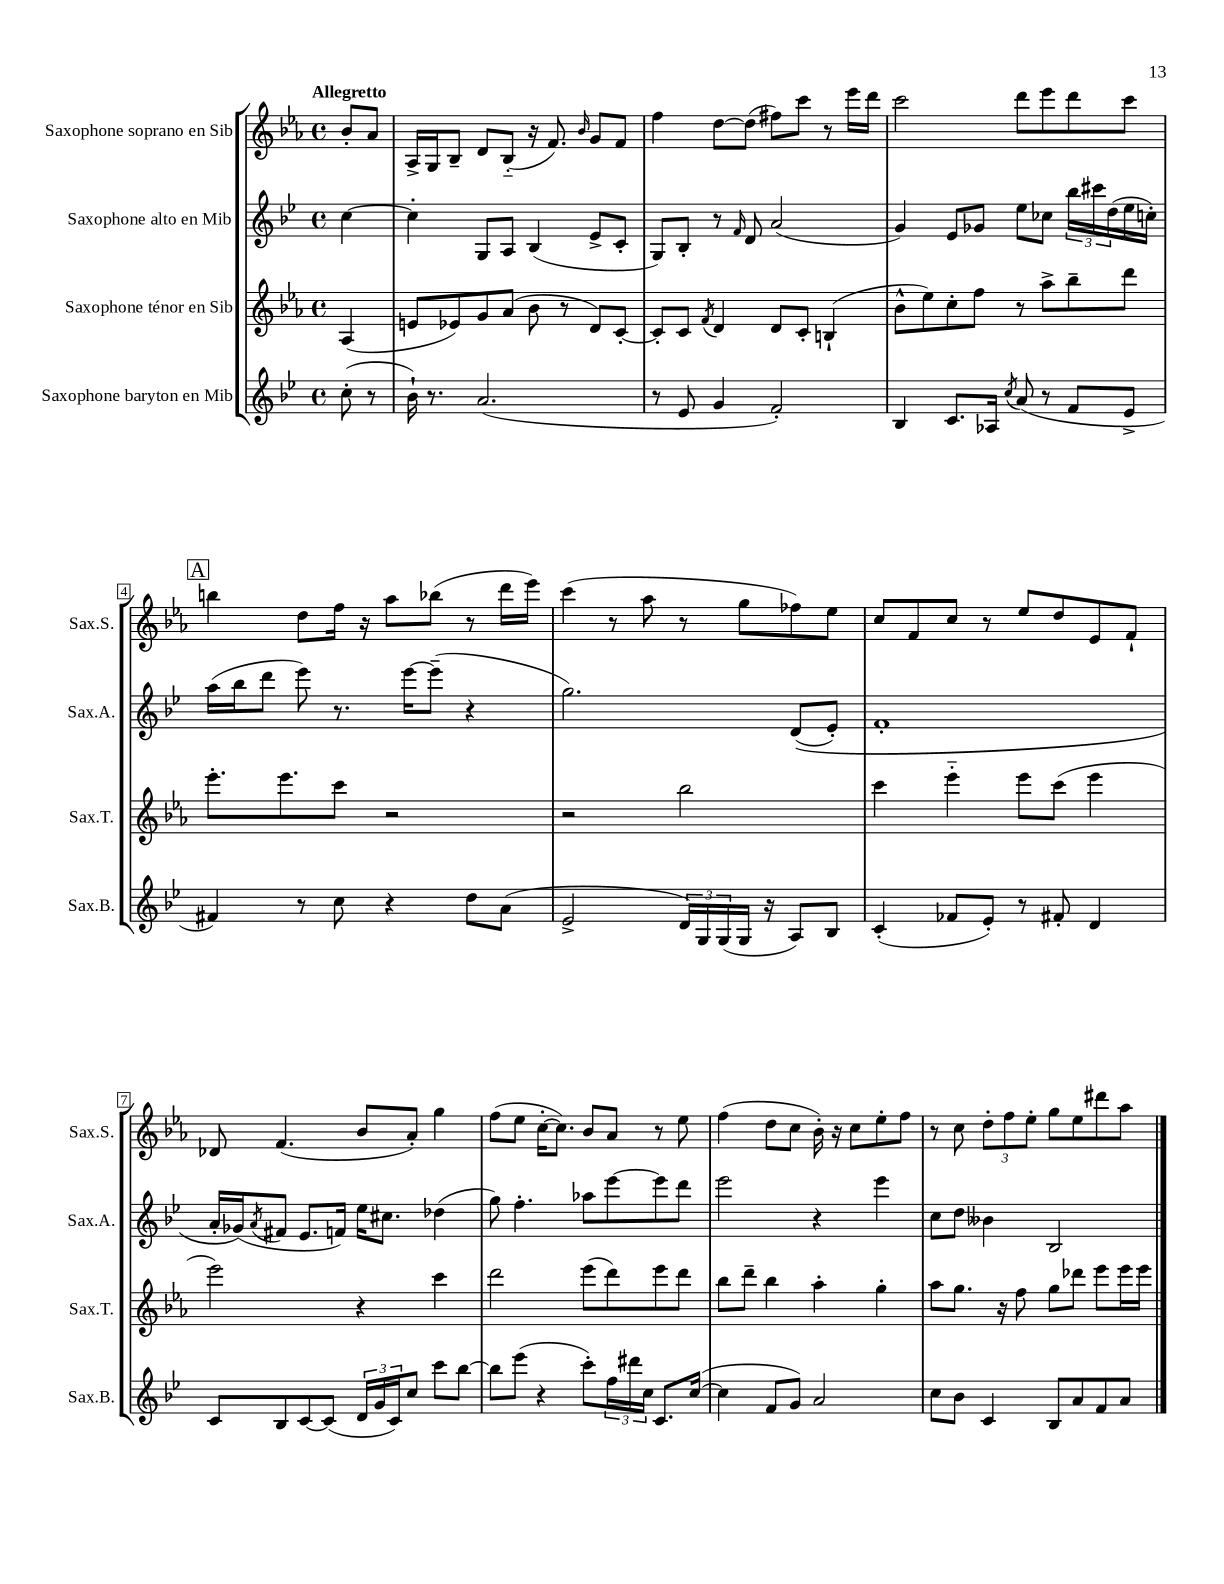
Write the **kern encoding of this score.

**kern	**kern	**kern	**kern
*staff4	*staff3	*staff2	*staff1
*clefG2	*clefG2	*clefG2	*clefG2
*k[b-e-]	*k[b-e-a-]	*k[b-e-]	*k[b-e-a-]
*M4/4	*M4/4	*M4/4	*M4/4
*met(c)	*met(c)	*met(c)	*met(c)
(8cc'\	(4A-/	[4cc\	8b-'/L
8r	.	.	8a-/J
=	=	=	=
16b-`\)	8e/L	4cc'\]	16A-^/LL
8.r	.	.	16G/J
.	8e-/)	.	8B-~/J
(2.a/	8g/	8G/L	8d/L
.	(8a-/J	8A/J	(8B-'~/J
.	8b-\	(4B-/	16r
.	.	.	8.f/)
.	8r	.	.
.	.	.	16qqb-/
.	8d/L)	8e-^/L	8g/L
.	[8c'/J	8c'/J	8f/J
=	=	=	=
8r	8c'/]L	8G/L)	4ff\
8e-/	8c/J	8B-'/J	.
.	8qf/	.	.
4g/	4d/	8r	[8dd\L
.	.	16qqf/	.
.	.	8d/	(8dd\]J
2f'/)	8d/L	(2a/	8ff#\L)
.	8c'/J	.	8ccc\J
.	(4B`/	.	8r
.	.	.	16eee-\LL
.	.	.	16ddd\JJ
=	=	=	=
4B-/	8b-^^\L	4g/)	2ccc\
.	8ee-\)	.	.
8.c/L	8cc'\	8e-/L	.
.	8ff\J	8g-/J	.
16A-/Jk	.	.	.
8qcc/	.	.	.
(8a/	8r	8ee-\L	8ddd\L
8r	8aa-^\L	8cc-\J	8eee-\
8f/L	8bb-~\	24bb-\LL	8ddd\
.	.	24ccc#\	.
.	.	(24dd\	.
8e-^/J	8ddd\J	16ee-\	8ccc\J
.	.	16cc'\JJ)	.
=	=	=	=
4f#/)	8.eee-'\L	(16aa\LL	4bb\
.	.	16bb-\J	.
.	.	8ddd\J	.
.	8.eee-\	.	.
8r	.	8eee-\)	8dd\L
8cc\	8ccc\J	8.r	16ff\Jk
.	.	.	16r
4r	2r	.	8aa-\L
.	.	[16eee-\LK	.
.	.	(8eee-~\]J	(8bb-\J
8dd\L	.	4r	8r
(8a\J	.	.	16ddd\LL
.	.	.	16eee-\JJ)
=	=	=	=
2e-^/	2r	2.gg\)	(4ccc\
.	.	.	8r
.	.	.	8aa-\
24d/LL)	2bb-\	.	8r
24G/	.	.	.
(24G/	.	.	.
16G/JJ	.	.	8gg\L
16r	.	.	.
8A/L)	.	&((8d/L	8ff-\)
8B-/J	.	8e-'/J)	8ee-\J
=	=	=	=
(4c'/	4ccc\	1f'	8cc/L
.	.	.	8f/
8f-/L	4eee-'~\	.	8cc/J
8e-'/J)	.	.	8r
8r	8eee-\L	.	8ee-/L
8f#'/	(8ccc\J	.	8dd/
4d/	4eee-\	.	8e-/
.	.	.	8f`/J
=	=	=	=
8c/L	2eee-\)	16a'/LL	8d-/
.	.	(16g-/J&)	.
.	.	8qa/	.
8B-/	.	8f#/J	(4.f/
[8c/	.	8.e-/L	.
(8c/]J	.	.	.
.	.	16f/Jk)	.
24d/LL	4r	16ee-\LK	8b-/L
24g/	.	.	.
.	.	8.cc#\J	.
24c/J)	.	.	.
8cc/J	.	.	8a-'/J)
8ccc\L	4ccc\	(4dd-\	4gg\
[8bb-\J	.	.	.
=	=	=	=
8bb-\]L	2ddd\	8gg\)	(8ff\L
(8eee-\J	.	4.ff'\	8ee-\J
4r	.	.	[16cc'\LK
.	.	.	8.cc\]J)
8ccc'\L)	(8eee-\L	8aa-\L	8b-/L
24ff\L	8ddd\)	[8eee-\	8a-/J
24ddd#\	.	.	.
24cc\JJ	.	.	.
8.c/L	8eee-\	8eee-\]	8r
.	8ddd\J	8ddd\J	8ee-\
([16cc/Jk	.	.	.
=	=	=	=
4cc\]	8bb-\L	2eee-\	(4ff\
.	8ddd~\J	.	.
8f/L	4bb-\	.	8dd\L
8g/J)	.	.	8cc\J
2a/	4aa-'\	4r	16b-'\)
.	.	.	16r
.	.	.	8cc\L
.	4gg'\	4eee-\	8ee-'\
.	.	.	8ff\J
=	=	=	=
8cc\L	8aa-\L	8cc\L	8r
8b-\J	8.gg\J	8dd\J	8cc\
4c/	.	4b--\	12dd'\L
.	16r	.	.
.	.	.	12ff\
.	8ff\	.	.
.	.	.	12ee-'\J
8B-/L	8gg\L	2B-/	8gg\L
8a/	8ddd-\J	.	8ee-\
8f/	8eee-\L	.	8ddd#\
8a/J	16eee-\L	.	8aa-\J
.	16eee-\JJ	.	.
==	==	==	==
*-	*-	*-	*-
